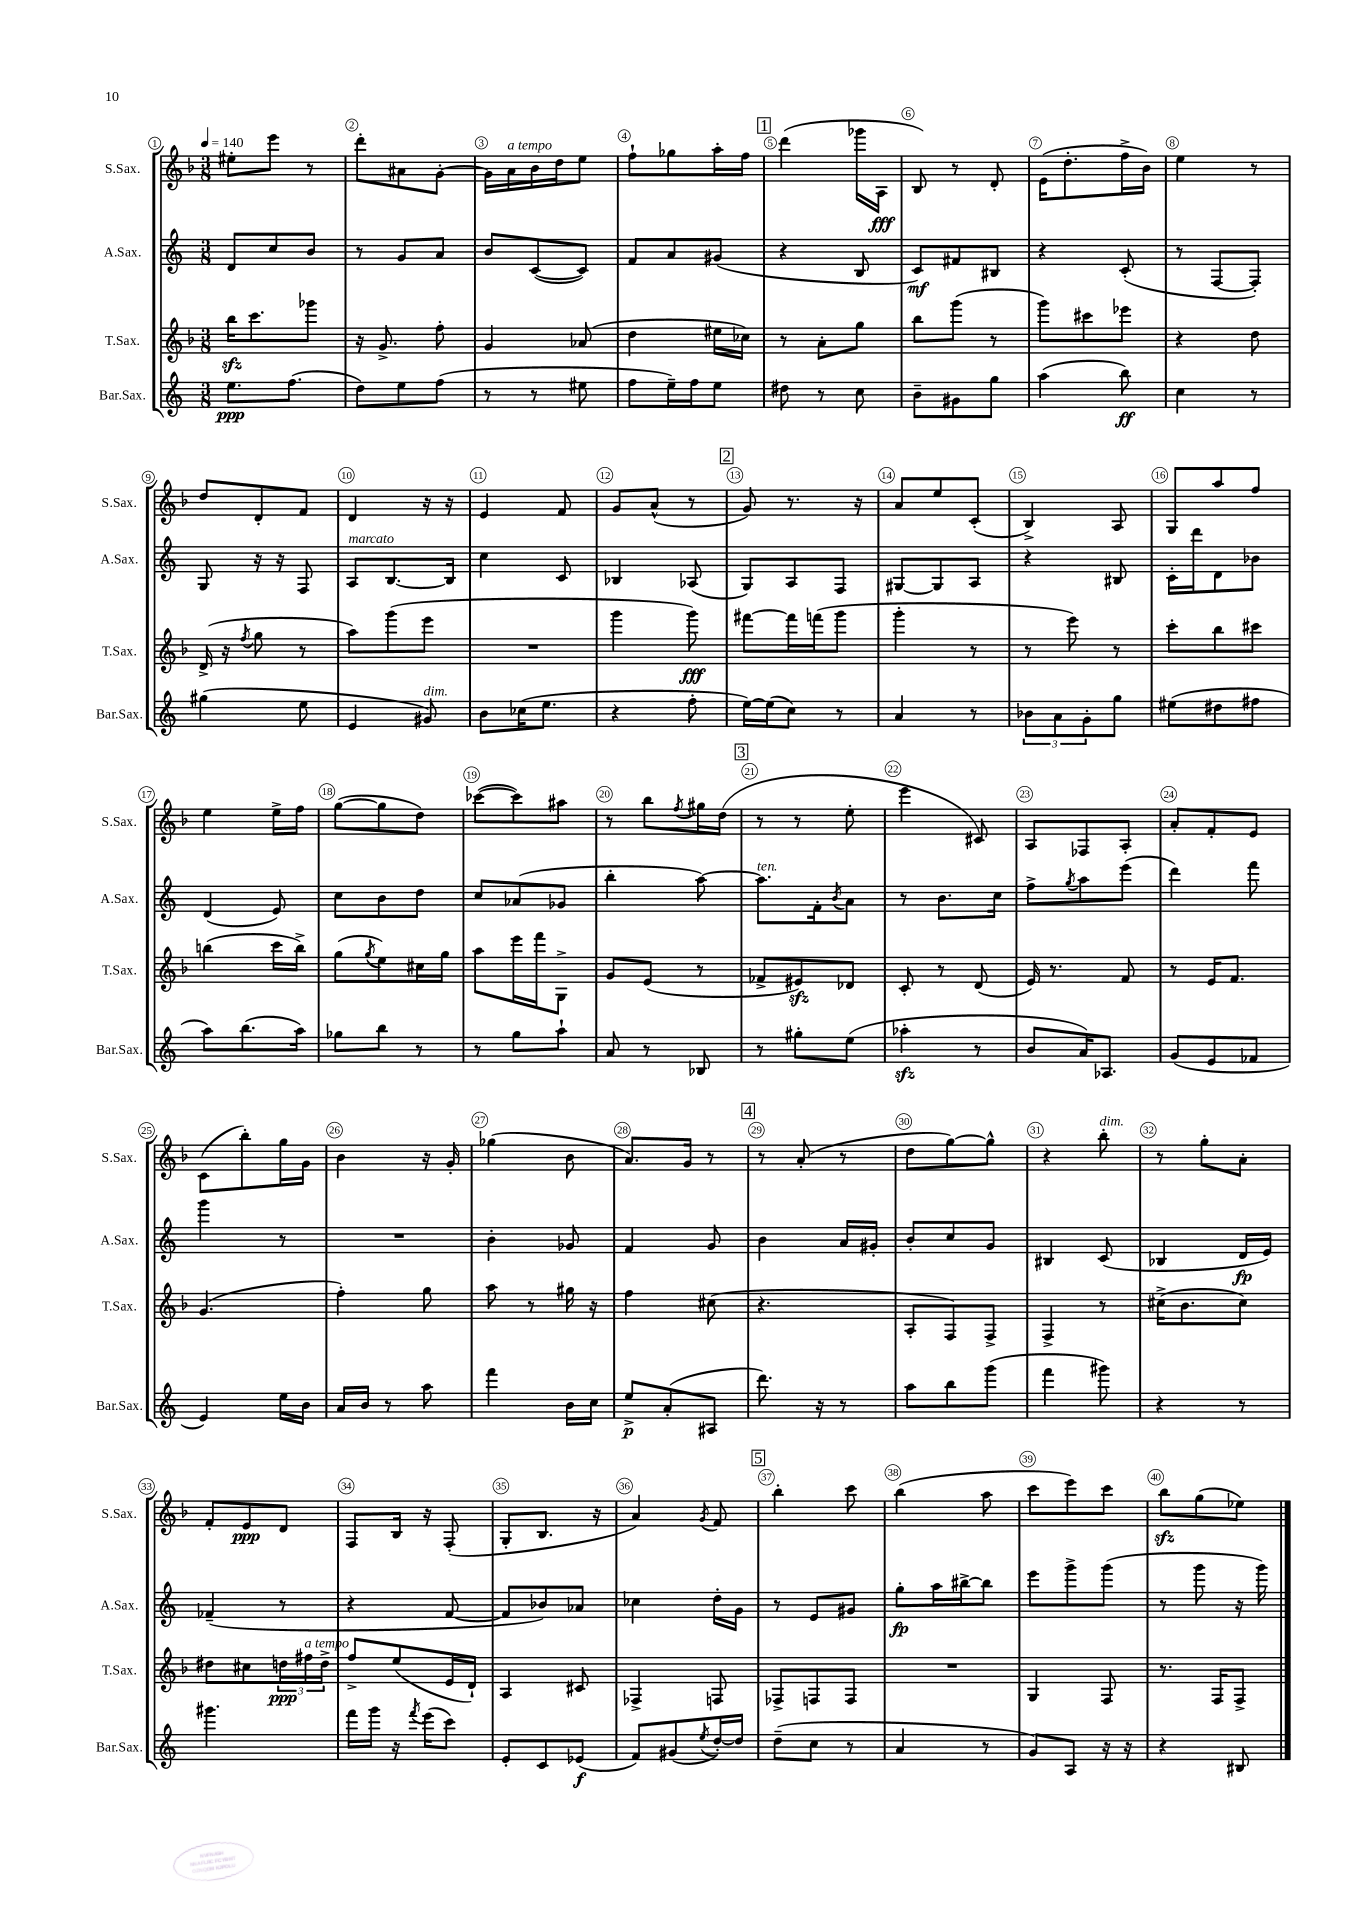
<<
\new StaffGroup <<
\new Staff = "s0" \with { instrumentName = "S.Sax." shortInstrumentName = "S.Sax." } {
    \clef treble \key f \major \numericTimeSignature \time 3/8 \tempo 4 = 140
    eis''8-. e'''8 r8 |
    d'''8-. ais'8 g'8~-. |
    g'16 a'16^\markup { \italic "a tempo" } bes'16 d''16 e''8 |
    f''8-! ges''8 a''16-. f''16 |
    \mark \markup { \box "1" } d'''4( ges'''16 a16\fff |
    bes8) r8 d'8-. |
    e'16( d''8.-. f''16-> bes'16) |
    e''4 r8 |
    d''8 d'8-. f'8 |
    d'4 r16 r16 |
    e'4 f'8 |
    g'8 a'8-^( r8 |
    \mark \markup { \box "2" } g'8) r8. r16 |
    a'8 e''8 c'8-.( |
    bes4->) a8 |
    g8 a''8 f''8 |
    e''4 e''16-> f''16 |
    g''8~( g''8 d''8) |
    ces'''8~( ces'''8) ais''8 |
    r8 bes''8 \acciaccatura { f''8 } gis''16 d''16( |
    \mark \markup { \box "3" } r8 r8 e''8-. |
    e'''4 cis'8) |
    a8 fes8 a8-. |
    a'8-. f'8-. e'8 |
    c'8( bes''8-.) g''16 g'16 |
    bes'4 r16 g'16-. |
    ges''4( bes'8 |
    a'8.) g'16 r8 |
    \mark \markup { \box "4" } r8 a'8-.( r8 |
    d''8 g''8~) g''8-^ |
    r4 bes''8-.^\markup { \italic "dim." } |
    r8 g''8-. a'8-. |
    f'8-. e'8\ppp d'8 |
    f8 bes16 r16 f8-.( |
    g8-. bes8. r16 |
    a'4) \acciaccatura { g'8 } f'8 |
    \mark \markup { \box "5" } bes''4-. c'''8 |
    bes''4( a''8 |
    c'''8 e'''8) c'''8 |
    bes''8\sfz g''8( ees''8) \bar "|." |
}
\new Staff = "s1" \with { instrumentName = "A.Sax." shortInstrumentName = "A.Sax." } {
    \clef treble \key c \major \numericTimeSignature \time 3/8
    d'8 c''8 b'8 |
    r8 g'8 a'8 |
    b'8 c'8~( c'8) |
    f'8 a'8 gis'8( |
    \mark \markup { \box "1" } r4 b8 |
    c'8\mf) fis'8 bis8 |
    r4 c'8-.( |
    r8 f8~ f8-.) |
    g8 r16 r16 f8 |
    a8^\markup { \italic "marcato" } b8.~ b16 |
    c''4 c'8 |
    bes4 aes8( |
    \mark \markup { \box "2" } g8) a8 f8 |
    gis8~ gis8 a8 |
    r4 bis8 |
    c'16-. d'''16 d'8 bes'8 |
    d'4( e'8) |
    c''8 b'8 d''8 |
    c''8 aes'8( ges'8 |
    b''4-. a''8~) |
    \mark \markup { \box "3" } a''8.^\markup { \italic "ten." } f'16-. \acciaccatura { b'8 } a'8 |
    r8 b'8. c''16 |
    f''8-> \acciaccatura { g''8 } a''8 e'''8( |
    d'''4) f'''8 |
    g'''4 r8 |
    R4. |
    b'4-. ges'8 |
    f'4 g'8 |
    \mark \markup { \box "4" } b'4 a'16 gis'16-. |
    b'8-. c''8 g'8 |
    bis4 c'8( |
    bes4 d'16\fp e'16) |
    fes'4--( r8 |
    r4 f'8~ |
    f'8 bes'8) aes'8 |
    ces''4 d''16-. g'16 |
    \mark \markup { \box "5" } r8 e'8 gis'8 |
    g''8-.\fp a''16 bis''16~-> bis''8 |
    e'''8 g'''8-> g'''8( |
    r8 g'''8 r16 g'''16) \bar "|." |
}
\new Staff = "s2" \with { instrumentName = "T.Sax." shortInstrumentName = "T.Sax." } {
    \clef treble \key f \major \numericTimeSignature \time 3/8
    bes''16\sfz c'''8. ges'''8 |
    r16 g'8.-> f''8-. |
    g'4 aes'8( |
    d''4 eis''16 ces''16) |
    \mark \markup { \box "1" } r8 a'8-. g''8 |
    bes''8 g'''8( r8 |
    g'''8) cis'''8 ees'''8 |
    r4 d''8 |
    d'16->( r16 \acciaccatura { f''8 } g''8 r8 |
    a''8) g'''8( e'''8 |
    R4. |
    g'''4 g'''8\fff) |
    \mark \markup { \box "2" } fis'''8~ fis'''16 f'''16( g'''8 |
    g'''4-. r8 |
    r8 e'''8) r8 |
    c'''8-. bes''8 cis'''8 |
    b''4( c'''16 b''16->) |
    g''8( \acciaccatura { g''8 } e''8) cis''16 g''16 |
    a''8 e'''16 f'''16 g8-> |
    g'8 e'8( r8 |
    \mark \markup { \box "3" } fes'8-> eis'8\sfz) des'8 |
    c'8-. r8 d'8( |
    e'16) r8. f'8 |
    r8 e'16 f'8. |
    g'4.( |
    f''4-.) g''8 |
    a''8 r8 gis''16 r16 |
    f''4 cis''8( |
    \mark \markup { \box "4" } r4. |
    a8-. f8) f8-> |
    f4-> r8 |
    cis''16->( bes'8. cis''8) |
    dis''8 cis''8 \tuplet 3/2 { d''16\ppp fis''16^\markup { \italic "a tempo" } d''16-> } |
    f''8-> e''8( e'16 d'16-!) |
    a4 cis'8 |
    fes4-> f8 |
    \mark \markup { \box "5" } fes8-> f8 f8 |
    R4. |
    g4 f8 |
    r8. f16 f8-> \bar "|." |
}
\new Staff = "s3" \with { instrumentName = "Bar.Sax." shortInstrumentName = "Bar.Sax." } {
    \clef treble \key c \major \numericTimeSignature \time 3/8
    e''8.\ppp f''8.( |
    d''8) e''8 f''8( |
    r8 r8 eis''8 |
    f''8 e''16--) f''16 e''8 |
    \mark \markup { \box "1" } dis''8 r8 c''8 |
    b'8-- gis'8 g''8 |
    a''4( b''8\ff) |
    c''4 r8 |
    gis''4( e''8 |
    e'4 gis'8^\markup { \italic "dim." }) |
    b'8 ces''16( e''8. |
    r4 f''8-. |
    \mark \markup { \box "2" } e''16~) e''16( c''8) r8 |
    a'4 r8 |
    \tuplet 3/2 { bes'8 a'8 g'8-. } g''8 |
    eis''8( dis''8 fis''8 |
    a''8) b''8.( a''16) |
    ges''8 b''8 r8 |
    r8 g''8 a''8-! |
    a'8 r8 bes8 |
    \mark \markup { \box "3" } r8 gis''8-. e''8( |
    aes''4-.\sfz r8 |
    b'8 a'16) aes8. |
    g'8( e'8 fes'8 |
    e'4) e''16 b'16 |
    a'16 b'16 r8 a''8 |
    f'''4 b'16 c''16 |
    e''8->\p a'8-.( ais8 |
    \mark \markup { \box "4" } d'''8.) r16 r8 |
    a''8 b''8 g'''8( |
    f'''4 gis'''8) |
    r4 r8 |
    gis'''4. |
    f'''16 g'''16 r16 \acciaccatura { f'''8 } e'''16( c'''8) |
    e'8-. c'8 ees'8\f( |
    f'8) gis'8( \acciaccatura { e''8 } d''16~-.) d''16 |
    \mark \markup { \box "5" } d''8--( c''8 r8 |
    a'4 r8 |
    g'8) a8 r16 r16 |
    r4 bis8 \bar "|." |
}
>>
>>
\layout { \context { \Score \override BarNumber.break-visibility = ##(#f #t #t) barNumberVisibility = #all-bar-numbers-visible \override BarNumber.stencil = #(make-stencil-circler 0.1 0.3 ly:text-interface::print) } }
